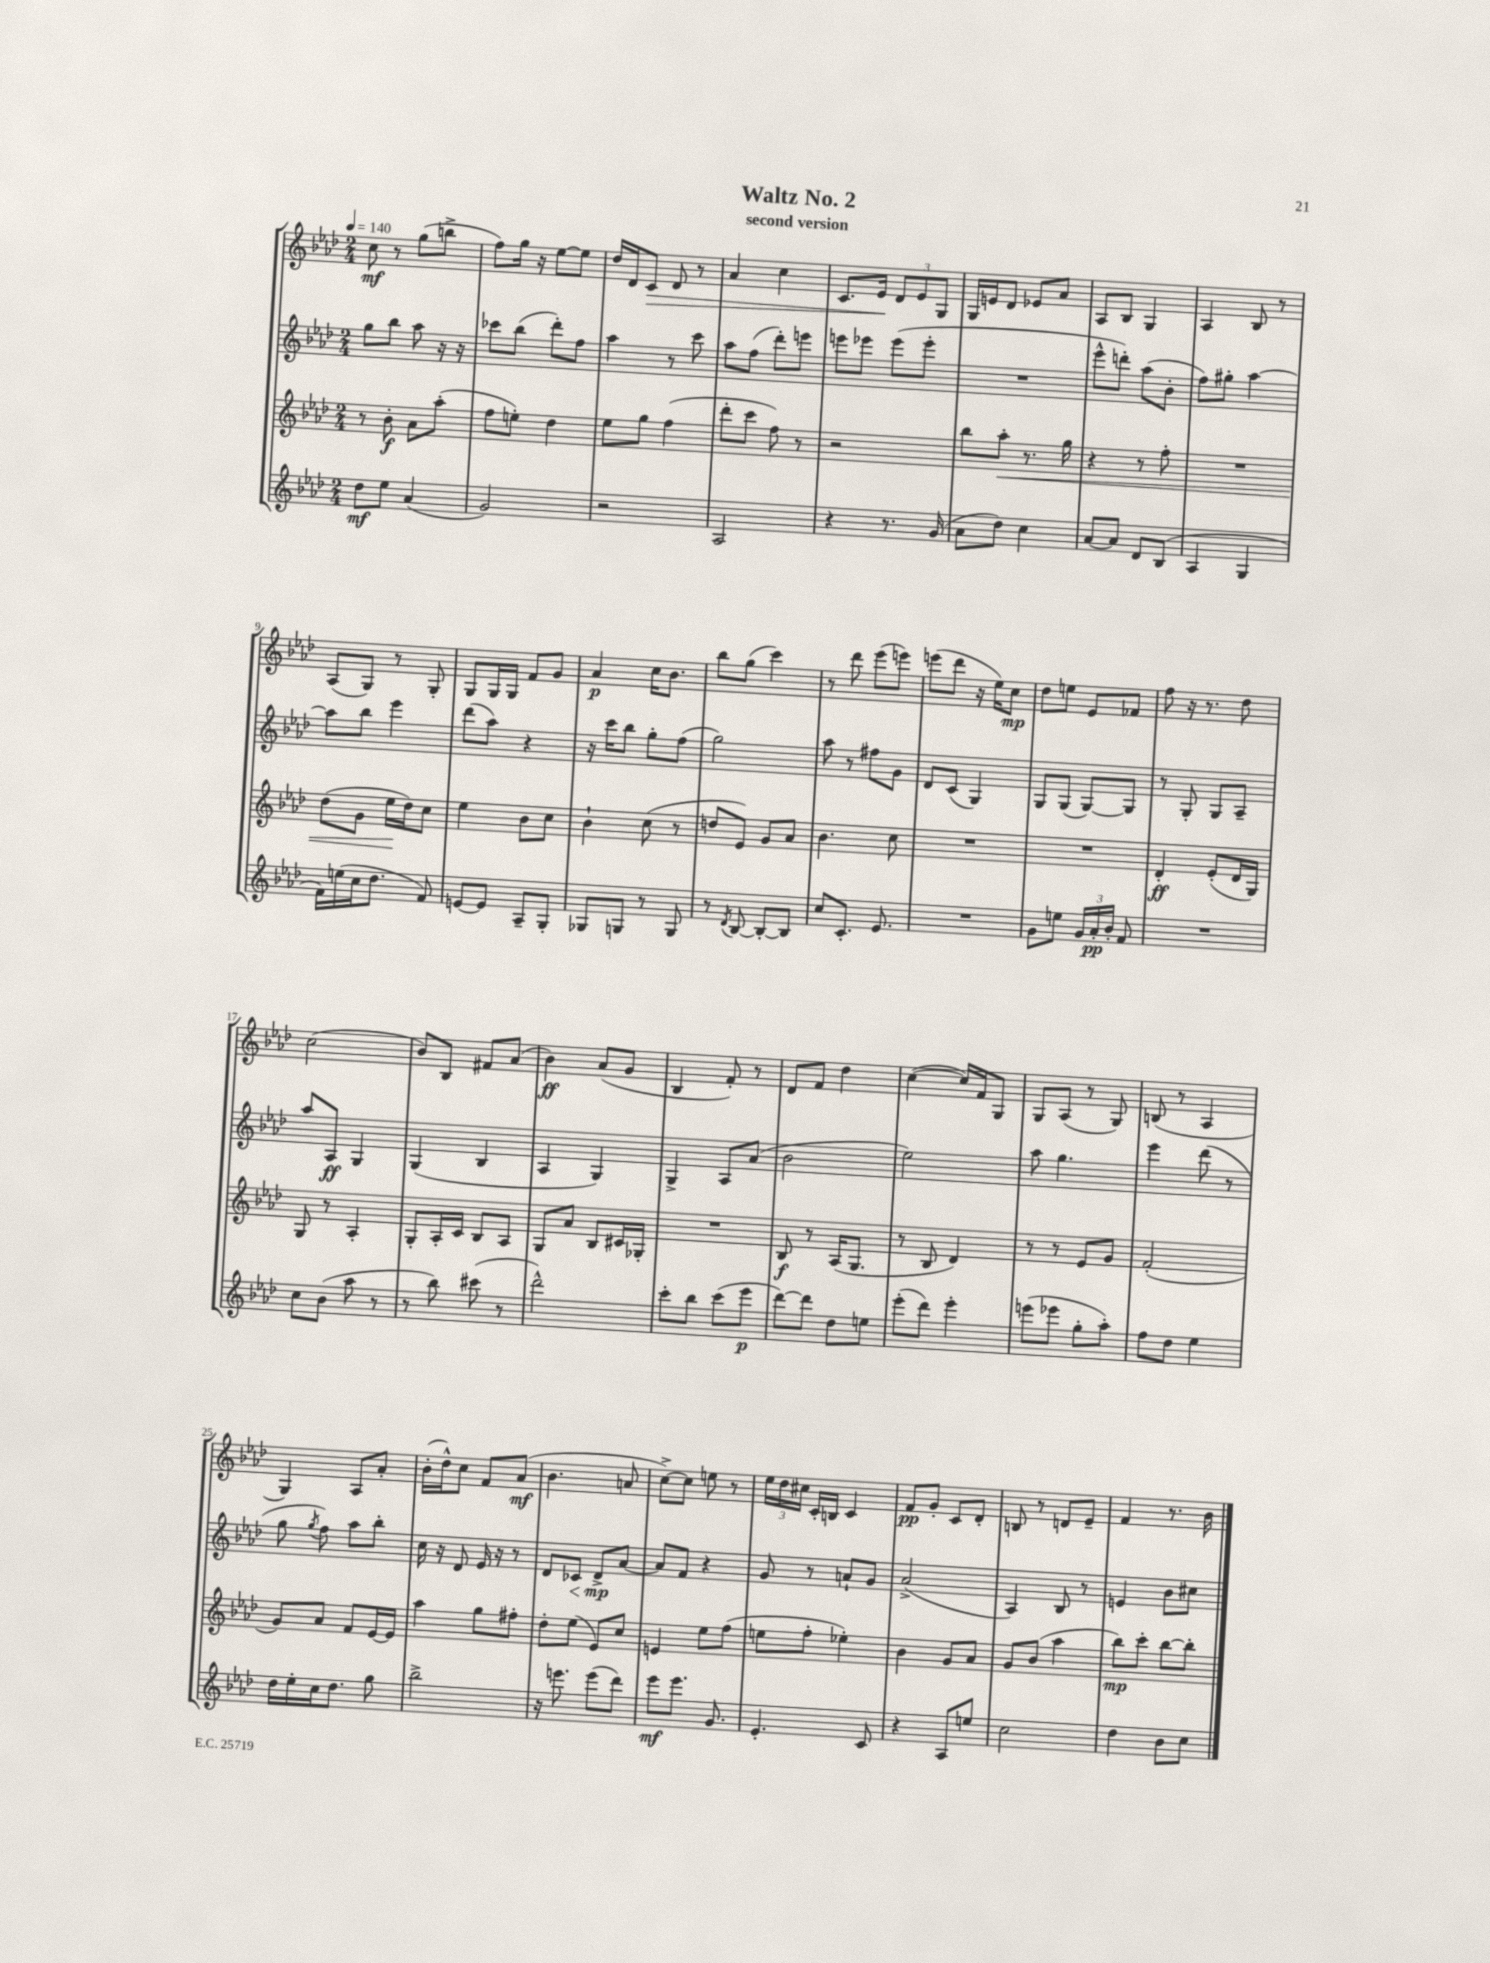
\header { title = "Waltz No. 2" subtitle = "second version" }
<<
\new StaffGroup <<
\new Staff = "s0" {
    \clef treble \key aes \major \numericTimeSignature \time 2/4 \tempo 4 = 140
    \autoBeamOff c''8\mf r8 g''8[( b''8]-> |
    f''8[) g''16] r16 ees''8[~ ees''8] |
    des''16[ des'16 c'8]\> des'8 r8 |
    aes'4 c''4 |
    c'8.[ ees'16]\! \tuplet 3/2 { des'8[ ees'8 g8] } |
    g16[ e'16 des'8] ees'8[ aes'8] |
    aes8[ bes8] g4 |
    aes4 bes8 r8 |
    aes8[( g8]) r8 g8-. |
    g8[ g16 g16] f'8[ g'8] |
    aes'4\p c''16[ bes'8.] |
    bes''8[ g''8]( c'''4) |
    r8 des'''8 ees'''8[( e'''8]) |
    e'''8[( des'''8] r16 ees''16[) c''8]\mp |
    des''8[ e''8] ees'8[ fes'8] |
    f''8 r16 r8. des''8 |
    c''2( |
    bes'8[) bes8] fis'8[ aes'8]( |
    bes'4\ff) aes'8[( g'8] |
    bes4 f'8-.) r8 |
    des'8[ f'8] des''4 |
    c''4~( c''16[) f'16 g8] |
    g8[ aes8]( r8 g8) |
    b8( r8 aes4 |
    g4) aes8[ aes'8]-. |
    bes'16[-.( des''16-^) c''8] f'8[ aes'8]\mf( |
    bes'4. a'8 |
    c''8[~->) c''8] e''8 r8 |
    \tuplet 3/2 { ees''16[ des''16 cis''16] } c'16[-. b16] c'4 |
    f'8[\pp g'8]-. c'8[ des'8]-. |
    b8 r8 d'8[ ees'8]-- |
    f'4 r8. bes'16 \bar "|." |
}
\new Staff = "s1" {
    \clef treble \key aes \major \numericTimeSignature \time 2/4
    \autoBeamOff g''8[ bes''8] aes''8 r16 r16 |
    ces'''8[ bes''8]( des'''8[-.) f''8] |
    aes''4 r8 c'''8 |
    aes''8[ f''8]( des'''8[-.) e'''8] |
    e'''8[ ees'''8] ees'''8[( ees'''8]-. |
    R2 |
    ees'''8[-^ d'''8]-.) aes''8[( bes'8]-. |
    f''8[) gis''8]-. aes''4~ |
    aes''8[ bes''8] ees'''4 |
    des'''8[( aes''8]) r4 |
    r16 c'''16[ bes''8] g''8[-. f''8]( |
    g''2) |
    aes''8 r8 fis''8[ g'8] |
    des'8[ c'8]( g4) |
    g8[ g8]( g8[~) g8] |
    r8 g8-. g8[ aes8]-- |
    aes''8[ aes8]\ff g4 |
    g4( bes4 |
    aes4 g4) |
    g4-> aes8[ aes'8]( |
    bes'2 |
    ees''2) |
    aes''8 g''4. |
    ees'''4 des'''8( r8 |
    g''8 \acciaccatura { g''8 } f''8) aes''8[ bes''8]-. |
    c''16 r16 des'8 ees'16 r16 r8 |
    des'8[ ces'8]\< des'8[->\mp\! aes'8]~ |
    aes'8[ f'8] r4 |
    g'8 r8 a'8[-! g'8] |
    aes'2->( |
    aes4) bes8 r8 |
    e'4 bes'8[ cis''8] \bar "|." |
}
\new Staff = "s2" {
    \clef treble \key aes \major \numericTimeSignature \time 2/4
    \autoBeamOff r8 bes'8-.\f aes'8[ aes''8]-.( |
    f''8[ e''8]-.) des''4 |
    ees''8[ g''8] f''4( |
    des'''8[-. c'''8] f''8) r8 |
    r2 |
    bes''8[ aes''8]-.\< r8. g''16 |
    r4 r8 f''8-. |
    R2 |
    des''8[( g'8] ees''16[\! des''16) c''8] |
    ees''4 bes'8[ c''8] |
    bes'4-! c''8( r8 |
    d''8[ ees'8]) g'8[ aes'8] |
    bes'4. c''8 |
    R2 |
    R2 |
    des'4-.\ff ees'8[-.( des'16 g16]) |
    g8 r8 aes4-. |
    g8[-. aes16-. c'16] bes8[ aes8] |
    g8[ aes'8] bes8[ cis'16 ges16]-. |
    R2 |
    bes8\f r8 aes16[( g8.] |
    r8 bes8 des'4) |
    r8 r8 ees'8[ g'8] |
    f'2-.( |
    g'8[) aes'8] f'8[ ees'16~ ees'16] |
    aes''4 g''8[ fis''8]-. |
    des''8[-. ees''8]( ees'8[) c''8] |
    e'4 ees''8[ f''8]( |
    e''8[ f''8]-. ees''4-.) |
    bes'4 g'8[ aes'8] |
    g'8[ bes'8]( aes''4 |
    bes''8[\mp) c'''8]-. bes''8[~ bes''8]-. \bar "|." |
}
\new Staff = "s3" {
    \clef treble \key aes \major \numericTimeSignature \time 2/4
    \autoBeamOff des''8[\mf ees''8] aes'4( |
    g'2) |
    r2 |
    aes2 |
    r4 r8. g'16( |
    aes'8[ des''8]) c''4 |
    aes'8[~ aes'8] des'8[ bes8]( |
    aes4 g4 |
    f'16[) e''16( c''16 des''8.] f'8) |
    e'8[~ e'8] aes8[-- g8]-. |
    ges8[ g8] r8 g8 |
    r8 \acciaccatura { des'8 } bes8~ bes8[~-. bes8] |
    c''8[ c'8.]-. ees'8. |
    R2 |
    g'8[ e''8] \tuplet 3/2 { g'16[ aes'16-.\pp bes'16]-. } f'8 |
    R2 |
    c''8[ bes'8]( aes''8 r8 |
    r8 bes''8) cis'''8( r8 |
    des'''2-^) |
    c'''8[-. bes''8] c'''8[( ees'''8]\p |
    des'''8[~) des'''8] des''8[ e''8] |
    ees'''8[-.( des'''8]) ees'''4-. |
    e'''8[( ees'''8] g''8[-. aes''8]-.) |
    f''8[ des''8] ees''4 |
    des''16[ ees''16-. c''16 des''8.] g''8 |
    bes''2-> |
    r16 e'''8. e'''8[( des'''8]) |
    ees'''8[\mf ees'''8.] g'8. |
    ees'4.-. c'8 |
    r4 aes8[ e''8] |
    c''2 |
    des''4 bes'8[ c''8] \bar "|." |
}
>>
>>
